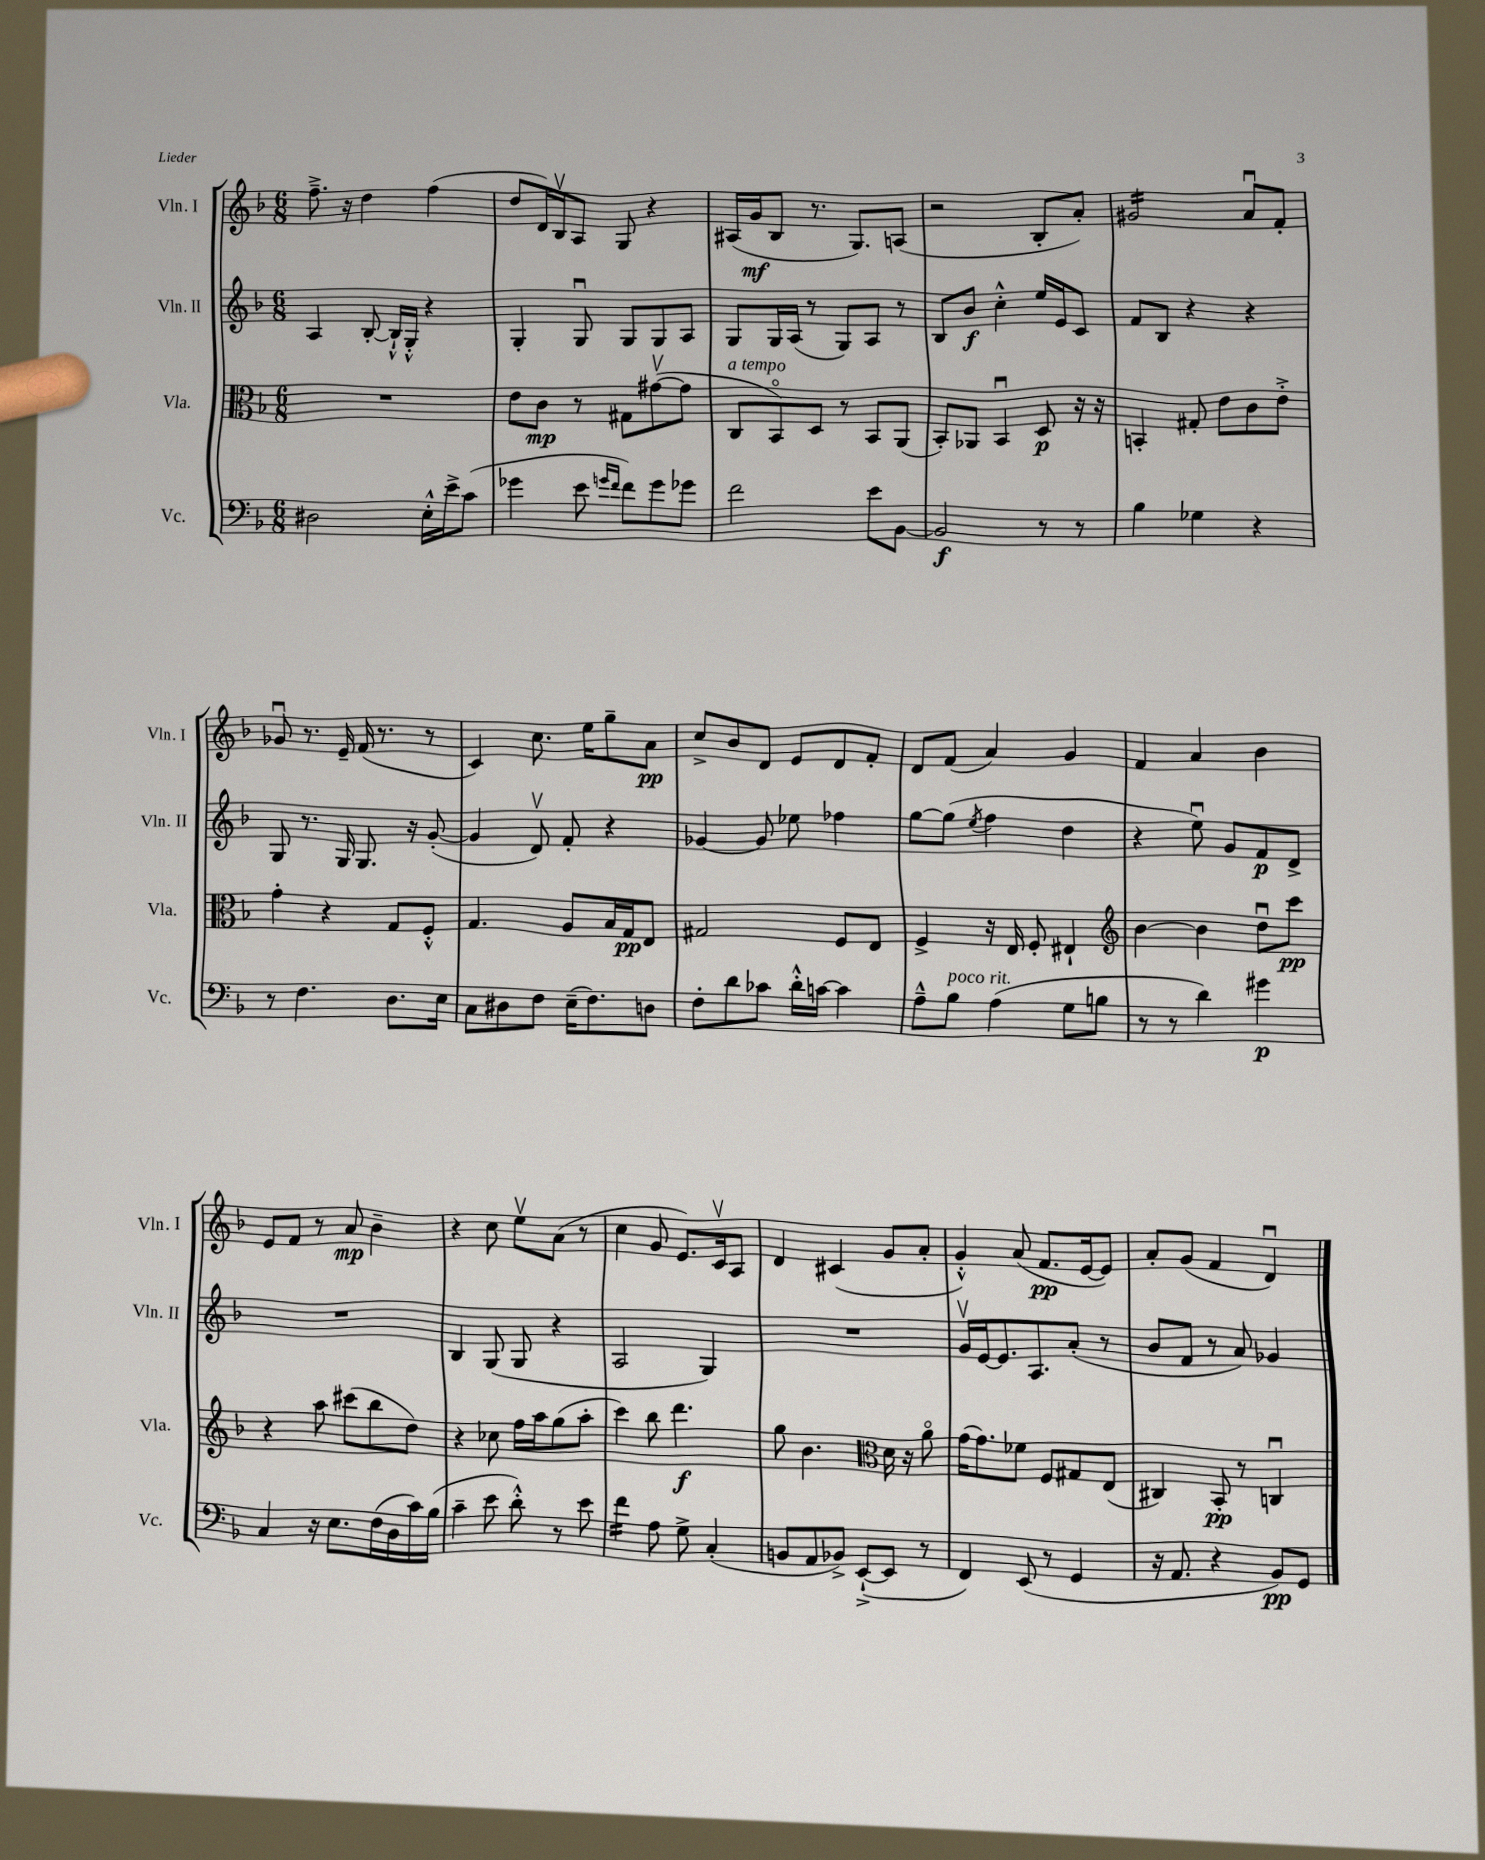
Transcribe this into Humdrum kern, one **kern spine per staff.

**kern	**kern	**kern	**kern
*staff4	*staff3	*staff2	*staff1
*clefF4	*clefC3	*clefG2	*clefG2
*k[b-]	*k[b-]	*k[b-]	*k[b-]
*M6/8	*M6/8	*M6/8	*M6/8
2D#	2.r	4A	8.ff~^
.	.	.	16r
.	.	[8B-'	4dd
.	.	16B-`^^]	.
.	.	16G'^^	.
16E'^^	.	4r	(4ff
16e^	.	.	.
(8c	.	.	.
=	=	=	=
4g-	8e	4G'	8dd
.	8c	.	16d)
.	.	.	16B-v
8e	8r	8Gu	8A
16qqg	.	.	.
16qqf	.	.	.
8f)	8G#	8G	8G
8g	([8g#v	8G	4r
8g-	8g#]	8A	.
=	=	=	=
2f	8C	8G	(16A#
.	.	.	16g
.	8BB-o)	16G	8B-
.	.	(16A	.
.	8D	8r	8.r
.	8r	8G)	.
.	.	.	8.G)
8e	8BB-	8A	.
[8BB-	(8AA	8r	(8A
=	=	=	=
2BB-]	8BB-')	8B-	2r
.	8AA-	8b-	.
.	4BB-u	4cc'^^	.
8r	8D	16ee	8B-'
.	.	16e	.
8r	16r	8c	8a')
.	16r	.	.
=	=	=	=
4B-	4BB'	8f	2g#
.	.	8B-	.
4G-	8G#'	4r	.
.	8e	.	.
4r	8c	4r	8au
.	8e'^	.	8f'
=	=	=	=
8r	4g'	8G	8g-u
4.F	.	8.r	8.r
.	4r	.	.
.	.	16G	16e~
.	.	8.G	(16f
.	.	.	8.r
8.D	8G	.	.
.	.	16r	.
.	8F'^^	([8g'	8r
16E	.	.	.
=	=	=	=
8C	4.G	4g]	4c)
8D#	.	.	.
8F	.	8dv)	8.cc
(16E~	8A	8f'	.
8.F)	.	.	16ee
.	16B-	4r	8gg~
.	16G	.	.
8D	8E	.	8a
=	=	=	=
8F'	2G#	[4g-	8cc^
8d	.	.	8b-
8c-	.	8g-]	8d
16d'^^	.	8ee-	8e
[16c	.	.	.
4c]	8F	4ff-	8d
.	8E	.	8f'
=	=	=	=
8A~^^	4F^	[8gg	8d
8B-	.	(8gg]	(8f
.	.	8qee	.
(4A	16r	4ff	4a)
.	16E	.	.
.	8F'	.	.
8G	4E#`	4dd	4g
8B	.	.	.
=	=	=	=
*	*clefG2	*	*
8r	[4b-	4r	4f
8r	.	.	.
4d)	4b-]	8eeu)	4a
.	.	8g	.
4g#	8ddu	8f	4b-
.	8ccc	8d^	.
=	=	=	=
4C	4r	2.r	8e
.	.	.	8f
16r	8aa	.	8r
8.E	.	.	.
.	(8ccc#	.	8a
(16F	8bb-	.	4b-~
16D	.	.	.
16c)	8dd)	.	.
(16B-	.	.	.
=	=	=	=
4c~	4r	4B-	4r
8e	8cc-	(8G	8cc
8d'^^)	16ff	8G	8eev
.	16aa	.	.
8r	(8gg	4r	(8a
8e	8aa'	.	8r
=	=	=	=
4f	4ccc)	2A	4cc
8A	8bb-	.	8g
8G^	4.ddd	.	8.e)
(4C'	.	4G)	.
.	.	.	16cv
.	.	.	8A
=	=	=	=
8BB	8gg	2.r	4d
8AA	4.b-	.	.
8BB-^)	.	.	(4c#
([8EE`^	.	.	.
*	*clefC3	*	*
8EE]	16d	.	8g
.	16r	.	.
8r	8ao	.	8a'
=	=	=	=
4FF)	(16g	16gv	4g'^^)
.	8.g)	[16e	.
.	.	8.e]	.
(8EE	8f-	.	(8a
.	.	8.A	.
8r	8F	.	8.f
4GG	8G#	(8a'	.
.	.	.	[16e
.	(8E	8r	8e])
=	=	=	=
16r	4C#)	8b-	8a'
8.AA	.	.	.
.	.	8f	(8g
4r	8BB-'	8r	4f
.	8r	8a)	.
8BB-)	4Cu	4g-	4du)
8GG	.	.	.
==	==	==	==
*-	*-	*-	*-
